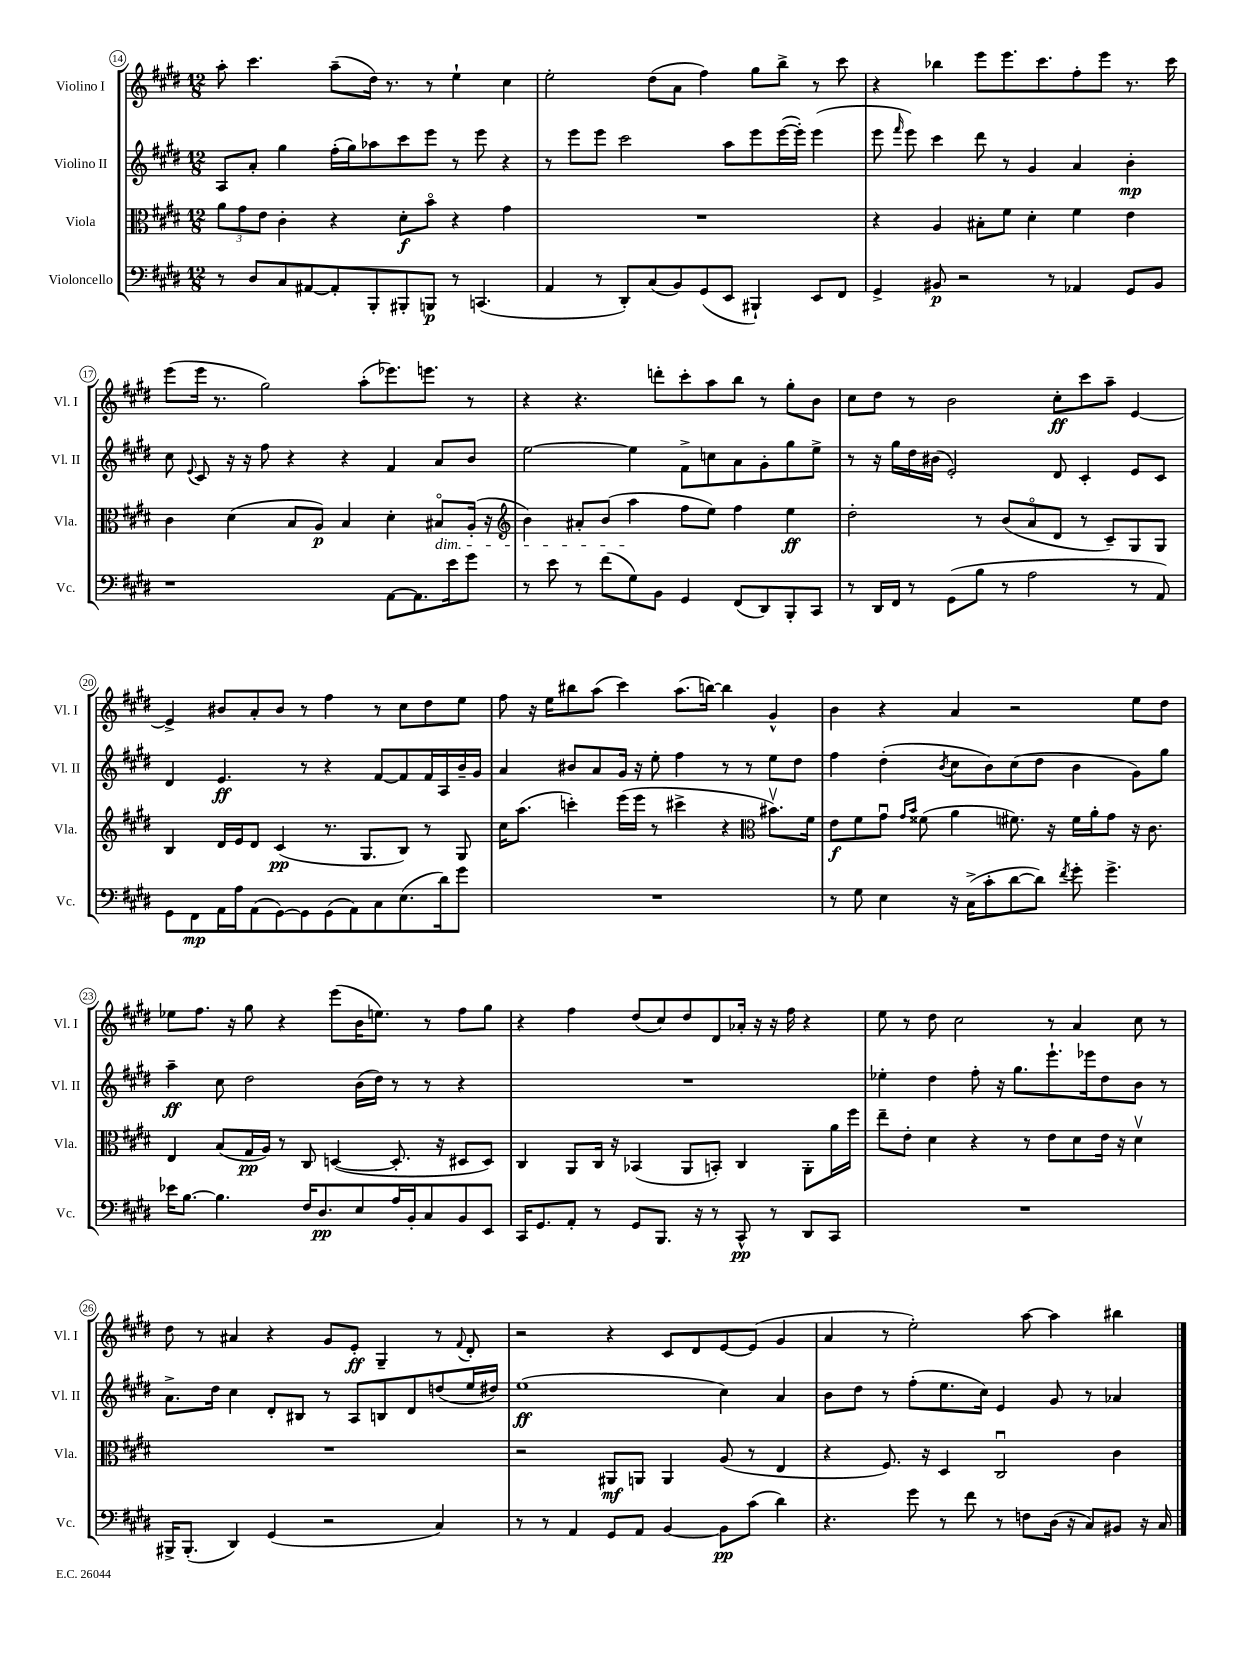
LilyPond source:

<<
\new StaffGroup <<
\new Staff = "s0" \with { instrumentName = "Violino I" shortInstrumentName = "Vl. I" } {
    \clef treble \key e \major \numericTimeSignature \time 12/8
    \autoBeamOff a''8-. cis'''4. a''8[--( dis''16]) r8. r8 e''4-! cis''4 |
    e''2-. dis''8[( a'8] fis''4) gis''8[ b''8]-> r8 cis'''8 |
    r4 bes''4 e'''8[ e'''8. cis'''8. fis''8-. e'''8] r8. cis'''16 |
    e'''8[( e'''16] r8. gis''2) a''8[-.( ees'''8.) e'''8.] r8 |
    r4 r4. d'''8[-. cis'''8-. a''8 b''8] r8 gis''8[-. b'8] |
    cis''8[ dis''8] r8 b'2 cis''8[-.\ff cis'''8 a''8]-- e'4~ |
    e'4-> bis'8[ a'8-. bis'8] r8 fis''4 r8 cis''8[ dis''8 e''8] |
    fis''8 r16 e''16[ bis''8 a''8]( cis'''4) a''8.[( b''16]~) b''4 gis'4-^ |
    b'4 r4 a'4 r2 e''8[ dis''8] |
    ees''8[ fis''8.] r16 gis''8 r4 e'''8[( b'16 e''8.]) r8 fis''8[ gis''8] |
    r4 fis''4 dis''8[( cis''8) dis''8 dis'8 aes'16]-. r16 r16 fis''16 r4 |
    e''8 r8 dis''8 cis''2 r8 a'4 cis''8 r8 |
    dis''8 r8 ais'4 r4 gis'8[ e'8]-.\ff gis4-- r8 \appoggiatura { fis'8 } dis'8-. |
    r2 r4 cis'8[ dis'8 e'8~ e'8]( gis'4 |
    a'4 r8 e''2-.) a''8~ a''4 bis''4 \bar "|." |
}
\new Staff = "s1" \with { instrumentName = "Violino II" shortInstrumentName = "Vl. II" } {
    \clef treble \key e \major \numericTimeSignature \time 12/8
    \autoBeamOff a8[ a'8]-. gis''4 fis''16[-.( gis''16) aes''8 cis'''8 e'''8] r8 e'''8 r4 |
    r8 e'''8[ e'''8] cis'''2 a''8[ e'''8 e'''16~( e'''16]-.) e'''4( |
    e'''8 \grace { fis'''16 } e'''8) cis'''4 dis'''8 r8 gis'4 a'4 b'4-.\mp |
    cis''8 \appoggiatura { e'8 } cis'8 r16 r16 fis''8 r4 r4 fis'4 a'8[ b'8] |
    e''2~ e''4 fis'8[-> c''8 a'8 gis'8-. gis''8 e''8]-> |
    r8 r16 gis''16[ dis''16 bis'16]( e'2-.) dis'8 cis'4-. e'8[ cis'8] |
    dis'4 e'4.\ff r8 r4 fis'8[~ fis'8 fis'16 a16 b'16-- gis'16] |
    a'4 bis'8[ a'8 gis'16] r16 e''8-. fis''4 r8 r8 e''8[ dis''8] |
    fis''4 dis''4-.( \acciaccatura { b'8 } cis''8[ b'8) cis''8( dis''8] b'4 gis'8[) gis''8] |
    a''4--\ff cis''8 dis''2 b'16[( dis''16]) r8 r8 r4 |
    R1. |
    ees''4-. dis''4 fis''8-. r16 gis''8.[ e'''8.-! ees'''16 dis''8 b'8] r8 |
    a'8.[-> dis''16] cis''4 dis'8[-. bis8] r8 a8[ b8 dis'8 d''8( e''16 dis''16]) |
    e''1\ff( cis''4) a'4 |
    b'8[ dis''8] r8 fis''8[-.( e''8. cis''16]) e'4 gis'8 r8 aes'4 \bar "|." |
}
\new Staff = "s2" \with { instrumentName = "Viola" shortInstrumentName = "Vla." } {
    \clef alto \key e \major \numericTimeSignature \time 12/8
    \autoBeamOff \tuplet 3/2 { a'8[ gis'8 e'8] } cis'4-. r4 dis'8[-.\f b'8]\flageolet r4 gis'4 |
    R1. |
    r4 a4 bis8[-. fis'8] dis'4-. fis'4 e'4 |
    cis'4 dis'4( b8[ a8]\p) b4 dis'4-. bis8[\flageolet\dim a16]-.( r16 |
    \clef treble b'4) ais'8[-. b'8]( a''4\! fis''8[ e''8]) fis''4 e''4\ff |
    dis''2-. r8 b'8[( a'8\flageolet dis'8] r8 cis'8[--) gis8 gis8] |
    b4 dis'16[ e'16 dis'8] cis'4\pp( r8. gis8.[ b8]) r8 gis8 |
    cis''16[ a''8.]( c'''4-.) e'''16[( e'''16] r8 cis'''4-> r4 \clef alto bis'8.[\upbow) fis'16] |
    e'8[\f fis'8 gis'8]\downbow \grace { gis'16[ b'16] } fisis'8( a'4 fis'8.) r16 fis'16[ a'16-. gis'8] r16 cis'8. |
    e4 b8[( gis16\pp a16]) r8 cis8 d4~( d8.-. r16 dis8[ dis8]) |
    cis4 a,8[ cis16] r16 bes,4( a,8[ b,8]-.) cis4 a,8[-. a'16 fis''16] |
    e''8[-- e'8]-. dis'4 r4 r8 e'8[ dis'8 e'16] r16 dis'4\upbow |
    R1. |
    r2 ais,8[\mf a,8] a,4 a8( r8 e4 |
    r4 fis8.) r16 dis4 cis2\downbow cis'4 \bar "|." |
}
\new Staff = "s3" \with { instrumentName = "Violoncello" shortInstrumentName = "Vc." } {
    \clef bass \key e \major \numericTimeSignature \time 12/8
    \autoBeamOff r8 dis8[ cis8 ais,8~ ais,8-. b,,8-. bis,,8-. b,,8]\p r8 c,4.( |
    a,4 r8 dis,8[-.) cis8( b,8) gis,8( e,8] bis,,4-!) e,8[ fis,8] |
    gis,4-> bis,8\p r2 r8 aes,4 gis,8[ bis,8] |
    r1 a,8[~ a,8. e'16 gis'8] |
    r8 e'8 r8 fis'8[( gis8) b,8] gis,4 fis,8[( dis,8) b,,8-. cis,8] |
    r8 dis,16[ fis,16] r8 gis,8[( b8] r8 a2 r8 a,8) |
    gis,8[ fis,8\mp a,16 a16 a,8( gis,8~) gis,8 gis,8( a,8) cis8 e8.( dis'16) gis'8] |
    R1. |
    r8 gis8 e4 r16 cis16[->( cis'8-. dis'8~ dis'8]) \acciaccatura { fis'8 } gis'8-. gis'4.-> |
    ees'16[ b8.]~ b4. fis16[ dis8.\pp e8 a16 b,16-. cis8 b,8 e,8] |
    cis,16[ gis,8. a,8]-. r8 gis,8[ b,,8.] r16 r8 cis,8-^\pp r8 dis,8[ cis,8] |
    R1. |
    bis,,16[-> bis,,8.]-.( dis,4) gis,4( r2 cis4) |
    r8 r8 a,4 gis,8[ a,8] b,4~ b,8[\pp cis'8]( dis'4) |
    r4. gis'8 r8 fis'8 r8 f8[ dis16]( r16 cis8[) bis,8] r16 cis16 \bar "|." |
}
>>
>>
\layout { \context { \Score currentBarNumber = #14 \override BarNumber.stencil = #(make-stencil-circler 0.1 0.3 ly:text-interface::print) } }
